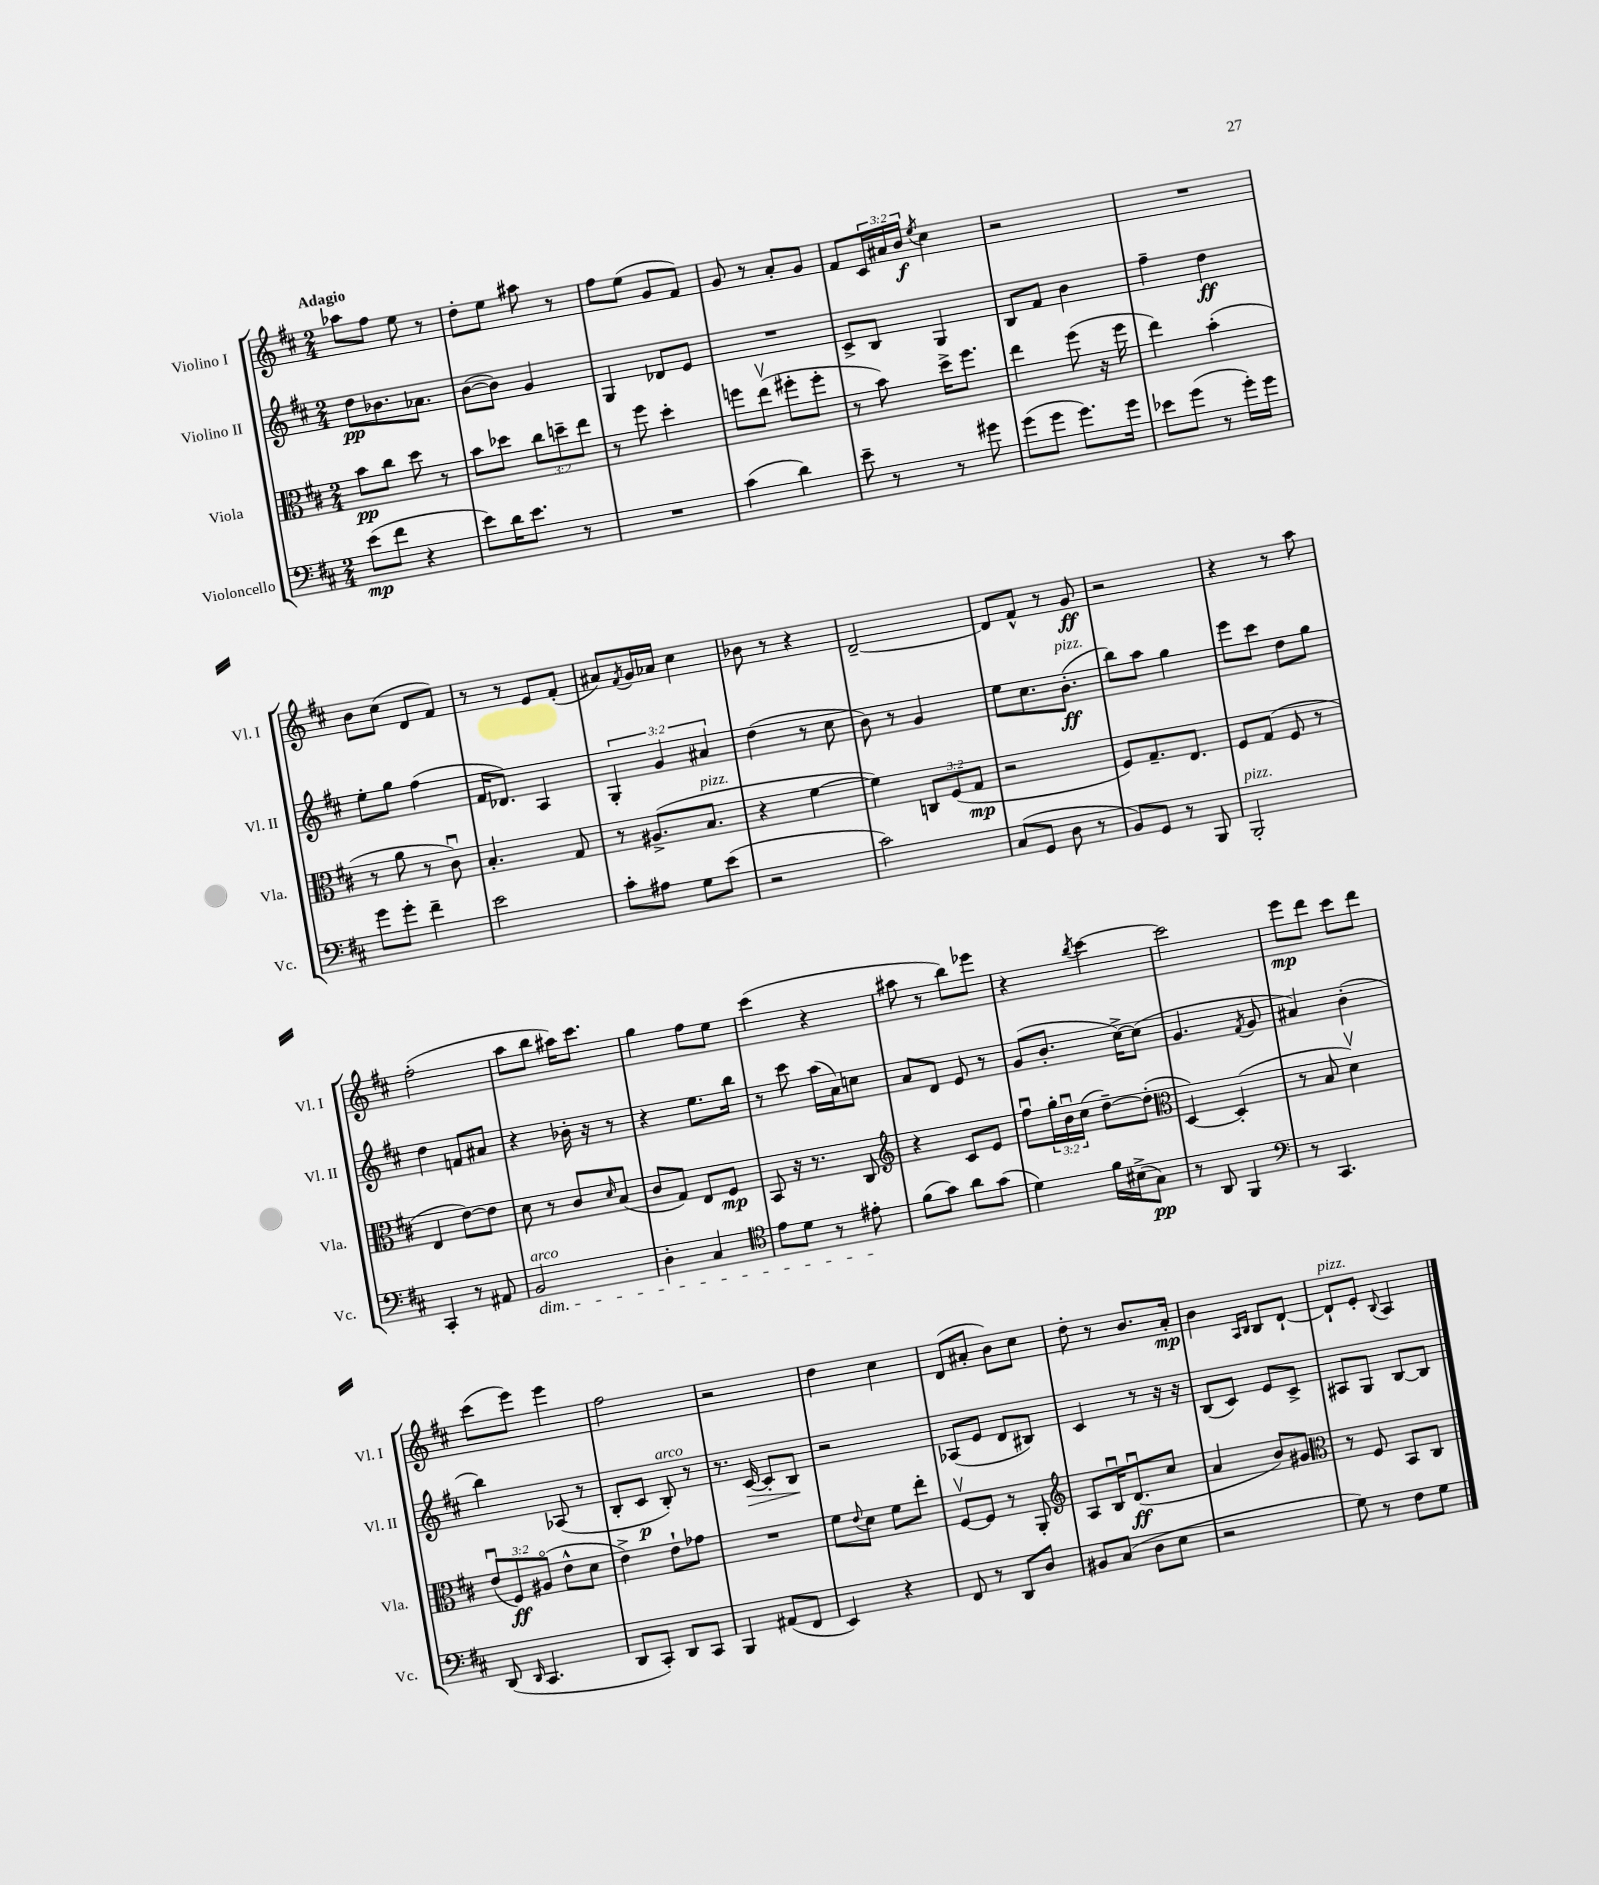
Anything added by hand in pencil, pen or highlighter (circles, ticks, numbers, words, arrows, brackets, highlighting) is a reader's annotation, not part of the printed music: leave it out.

**kern	**dynam	**kern	**dynam	**kern	**dynam	**kern	**dynam
*part4	*part4	*part3	*part3	*part2	*part2	*part1	*part1
*staff4	*staff4	*staff3	*staff3	*staff2	*staff2	*staff1	*staff1
*I"Violoncello	*	*I"Viola	*	*I"Violino II	*	*I"Violino I	*
*I'Vc.	*	*I'Vla.	*	*I'Vl. II	*	*I'Vl. I	*
*clefF4	*	*clefC3	*	*clefG2	*	*clefG2	*
*k[f#c#]	*	*k[f#c#]	*	*k[f#c#]	*	*k[f#c#]	*
*M2/4	*	*M2/4	*	*M2/4	*	*M2/4	*
=1	=1	=1	=1	=1	=1	=1	=1
!	!	!	!	!	!	!LO:TX:a:B:t=Adagio	!
(8e\L	mp	8b\L	pp	8dd\L	pp	8aa-X\L	.
8f#\J	.	8cc#\J	.	8.b-X\	.	8ff#\J	.
4r	.	8dd\	.	.	.	8ee\	.
.	.	.	.	8.a-X\J	.	.	.
.	.	8r	.	.	.	8r	.
=2	=2	=2	=2	=2	=2	=2	=2
8e\L)	.	8b\L	.	([8b\L	.	8dd'\L	.
16d\K	.	8dd-X\J	.	8b\J])	.	8ee\J	.
8.e\J	.	.	.	.	.	.	.
.	.	12cc#\L	.	4g/	.	8aa#X\	.
.	.	12ddn~\	.	.	.	.	.
8r	.	.	.	.	.	8r	.
.	.	12ee\J	.	.	.	.	.
=3	=3	=3	=3	=3	=3	=3	=3
2r	.	8r	.	4G/	.	8ff#\L	.
.	.	8ff#\	.	.	.	(8ee\J	.
.	.	4dd'\	.	8d-X/L	.	8g/L	.
.	.	.	.	8e/J	.	8f#/J)	.
=4	=4	=4	=4	=4	=4	=4	=4
(4c#\	.	8ffn\L	.	2r	.	8g/	.
.	.	(8eev\J	.	.	.	8r	.
4d\)	.	8ff#X'\L	.	.	.	8a'/L	.
.	.	8ff#'\J	.	.	.	8g/J	.
=5	=5	=5	=5	=5	=5	=5	=5
8e~\	.	8r	.	8c#^/L	.	8f#/L	.
8r	.	8b\)	.	8B/J	.	24c#/L	.
.	.	.	.	.	.	24a#X/	.
.	.	.	.	.	.	24b/JJ	f
.	.	.	.	.	.	8qee/	.
8r	.	16dd^\KL	.	4G/	.	4cc#\	.
.	.	8.ff#\J	.	.	.	.	.
8g#X\	.	.	.	.	.	.	.
=6	=6	=6	=6	=6	=6	=6	=6
(8g\L	.	4ee\	.	8B/L	.	2r	.
8g\J	.	.	.	8f#/J	.	.	.
8.g\L)	.	(8ff#\	.	4b\	.	.	.
.	.	16r	.	.	.	.	.
16g\Jk	.	16ff#\	.	.	.	.	.
=7	=7	=7	=7	=7	=7	=7	=7
8e-X\L	.	4ee\)	.	4ff#~\	.	2r	.
(8g\J	.	.	.	.	.	.	.
8r	.	(4b'\	.	4dd\	ff	.	.
16g'\LL)	.	.	.	.	.	.	.
16g\JJ	.	.	.	.	.	.	.
!!LO:LB:g=z
=8	=8	=8	=8	=8	=8	=8	=8
8g\L	.	8r	.	8ee'\L	.	8b\L	.
8g'\J	.	8a\	.	8gg\J	.	(8cc#\J	.
4f#~\	.	8r	.	(4ff#\	.	8d/L	.
.	.	8c#u\)	.	.	.	8f#/J)	.
=9	=9	=9	=9	=9	=9	=9	=9
2e\	.	4.B'/	.	16f#/KL	.	8r	.
.	.	.	.	8.d-X/J)	.	.	.
.	.	.	.	.	.	8r	.
.	.	.	.	4A/	.	8e/L	.
.	.	8G/	.	.	.	(8f#'/J	.
=10	=10	=10	=10	=10	=10	=10	=10
8c#'\L	.	8r	.	6G'/	.	8a#X/L)	.
.	.	.	.	.	.	8qf#/	.
8A#X\J	.	(8.A#X^/L	.	.	.	16g/L	.
.	.	.	.	6g/	.	.	.
.	.	.	.	.	.	16a-X/JJ	.
8G\L	.	.	.	.	.	4cc#\	.
!	!	!LO:TX:a:i:t=pizz.	!	!	!	!	!
.	.	8.B/J	.	.	.	.	.
.	.	.	.	6a#X/	.	.	.
(8e\J	.	.	.	.	.	.	.
=11	=11	=11	=11	=11	=11	=11	=11
2r	.	4r	.	(4dd\	.	8b-X\	.
.	.	.	.	.	.	8r	.
.	.	[4f#\	.	8r	.	4r	.
.	.	.	.	8cc#\	.	.	.
=12	=12	=12	=12	=12	=12	=12	=12
2c#\)	.	4f#\])	.	8b\)	.	[2d~/	.
.	.	.	.	8r	.	.	.
.	.	12Cn/L	.	4g/	.	.	.
.	.	(12F#/	.	.	.	.	.
.	.	12G/J	mp	.	.	.	.
=13	=13	=13	=13	=13	=13	=13	=13
(8C#/L	.	2r	.	8ee\L	.	8d/L]	.
8GG/J	.	.	.	8.cc#\	.	8f#^^/J	.
8D\	.	.	.	.	.	8r	.
!	!	!	!	!LO:TX:a:i:t=pizz.	!	!	!
.	.	.	.	(8.b'\J	ff	.	.
8r	.	.	.	.	.	8g/	ff
=14	=14	=14	=14	=14	=14	=14	=14
8BB/L)	.	8F#/L)	.	8bb\L)	.	2r	.
8GG/J	.	8.G~/	.	8aa\J	.	.	.
8r	.	.	.	4gg\	.	.	.
.	.	8.E/J	.	.	.	.	.
8BBB/	.	.	.	.	.	.	.
=15	=15	=15	=15	=15	=15	=15	=15
!LO:TX:a:i:t=pizz.	!	!	!	!	!	!	!
2BBB'/	.	8F#/L	.	8eee\L	.	4r	.
.	.	(8G/J	.	8ccc#\J	.	.	.
.	.	8F#/	.	8dd\L	.	8r	.
.	.	8r	.	8gg\J	.	8aa\	.
!!LO:LB:g=z
=16	=16	=16	=16	=16	=16	=16	=16
4CC#'/	.	4E/	.	4dd\	.	(2ff#'\	.
8r	.	[8e\L)	.	8fn/L	.	.	.
8AA#X/	.	8e\J]	.	8a#X/J	.	.	.
=17	=17	=17	=17	=17	=17	=17	=17
!LO:TX:a:i:t=arco	!	!	!	!	!	!	!
!LO:TX:b:i:t=dim.	!	!	!	!	!	!	!
2BB/	.	8d\	.	4r	.	8aa\L	.
.	.	8r	.	.	.	8bb\J	.
.	.	8c#/L	.	16b-X'\	.	16aa#X\KL)	.
.	.	.	.	16r	.	8.ccc#\J	.
.	.	16qqd/	.	.	.	.	.
.	.	(8B/J	.	8r	.	.	.
=18	=18	=18	=18	=18	=18	=18	=18
4D'\	.	8c#/L	.	4r	.	4gg\	.
.	.	8G/J)	.	.	.	.	.
4C#/	.	8E/L	.	8.ee\L	.	8ff#\L	.
.	.	8F#/J	mp	.	.	8ee\J	.
.	.	.	.	16bb\Jk	.	.	.
=19	=19	=19	=19	=19	=19	=19	=19
*clefC4	*	*	*	*	*	*	*
8e\L	.	8BB/	.	8r	.	(4ccc#\	.
8d\J	.	16r	.	8ccc#\	.	.	.
.	.	8.r	.	.	.	.	.
8r	.	.	.	(16aa\LL	.	4r	.
.	.	.	.	16a\J)	.	.	.
8e#X'\	.	8C#/	.	8ccn\J	.	.	.
=20	=20	=20	=20	=20	=20	=20	=20
*	*	*clefG2	*	*	*	*	*
(8f#\L	.	4r	.	8a/L	.	8aa#X\	.
8g\J)	.	.	.	8d/J	.	8r	.
8a\L	.	8c#/L	.	8e/	.	8bb\L)	.
(8g\J	.	8e/J	.	8r	.	8eee-X\J	.
=21	=21	=21	=21	=21	=21	=21	=21
4d\)	.	8ff#u\L	.	(8g/L	.	4r	.
.	.	24gg'\L	.	8.b'/J	.	.	.
.	.	24bu\	.	.	.	.	.
.	.	(24cc#\JJ	.	.	.	.	.
.	.	.	.	.	.	8qbb/	.
16f#\LL	.	[8dd~\L)	.	.	.	[4ccc#\	.
(16B#X^\J	.	.	.	[16cc#^\KL)	.	.	.
8G\J)	pp	(8dd'\J]	.	(8cc#\J]	.	.	.
=22	=22	=22	=22	=22	=22	=22	=22
*	*	*clefC3	*	*	*	*	*
8r	.	[4D/)	.	4.g/	.	2ccc#\]	.
8AA/	.	.	.	.	.	.	.
4FF#/	.	(4D'/]	.	.	.	.	.
.	.	.	.	8qf#/	.	.	.
.	.	.	.	8g/	.	.	.
=23	=23	=23	=23	=23	=23	=23	=23
*clefF4	*	*	*	*	*	*	*
8r	.	8r	.	4a#X/)	.	8eee\L	mp
4.CC#/	.	8B/	.	.	.	8ddd\J	.
.	.	4dv\)	.	(4b'\	.	8ccc#\L	.
.	.	.	.	.	.	8ddd\J	.
!!LO:LB:g=z
=24	=24	=24	=24	=24	=24	=24	=24
(8DD/	.	(12eu/L	.	4bb\)	.	(8ccc#\L	.
.	.	12F#/)	ff	.	.	.	.
16qqDD/	.	.	.	.	.	.	.
4.CC#/	.	.	.	.	.	8eee\J)	.
.	.	(12A#X/J	.	.	.	.	.
.	.	8e^^\L	.	(8A-X/	.	4eee\	.
.	.	8d\J	.	8r	.	.	.
=25	=25	=25	=25	=25	=25	=25	=25
8DD/L	.	4e^\)	.	8B'/L	.	2ff#\	.
8CC#'/J)	.	.	.	8c#/J	p	.	.
!	!	!	!	!LO:TX:a:i:t=arco	!	!	!
8DD/L	.	8e`\L	.	8B'/)	.	.	.
8CC#/J	.	8g-X\J	.	8r	.	.	.
=26	=26	=26	=26	=26	=26	=26	=26
4BBB/	.	2r	.	8.r	.	2r	.
!	!	!	!	!	!LO:HP:b	!	!
.	.	.	.	[16c#/	>	.	.
(8AA#X/L	.	.	.	8c#'/L]	.	.	.
8FF#/J	.	.	.	8B/J	.	.	.
.	.	.	.	.	]	.	.
=27	=27	=27	=27	=27	=27	=27	=27
4EE/)	.	8f#\L	.	2r	.	4dd\	.
.	.	8qqe/	.	.	.	.	.
.	.	8d\J	.	.	.	.	.
4r	.	8f#\L	.	.	.	4cc#\	.
.	.	8ee'\J	.	.	.	.	.
=28	=28	=28	=28	=28	=28	=28	=28
8FF#/	.	[8F#v/L	.	(8A-X/L	.	(8d/L	.
8r	.	8F#/J]	.	8e/J	.	8a#X'/J	.
8DD/L	.	8r	.	8d/L	.	8b\L)	.
8D/J	.	8AA'/	.	8B#X/J)	.	8cc#\J	.
=29	=29	=29	=29	=29	=29	=29	=29
*	*	*clefG2	*	*	*	*	*
8BB#X/L	.	8A/L	.	4c#/	.	8dd'\	.
(8C#/J	.	16Bu/K	.	.	.	8r	.
.	.	(8.du/	ff	.	.	.	.
8D\L	.	.	.	8r	.	8.b/L	.
8E\J	.	8cc#/J	.	16r	.	.	.
.	.	.	.	16r	.	16a'/Jk	mp
=30	=30	=30	=30	=30	=30	=30	=30
2r	.	4a/	.	(8B/L	.	4b\	.
.	.	.	.	8c#/J)	.	.	.
.	.	.	.	.	.	16qqA/LL	.
.	.	.	.	.	.	16qqB/JJ	.
.	.	8b/L)	.	8e/L	.	8B/L	.
.	.	8g#X/J	.	8c#^/J	.	[8d`/J	.
=31	=31	=31	=31	=31	=31	=31	=31
*	*	*clefC3	*	*	*	*	*
!	!	!	!	!	!	!LO:TX:a:i:t=pizz.	!
8G\)	.	8r	.	8A#X/L	.	8d`/L]	.
8r	.	8F#/	.	8G/J	.	8e'/J	.
.	.	.	.	.	.	8qqB/	.
8F#\L	.	8BB/L	.	[8B/L	.	4A/	.
8G\J	.	8C#/J	.	8B/J]	.	.	.
==	==	==	==	==	==	==	==
*-	*-	*-	*-	*-	*-	*-	*-
